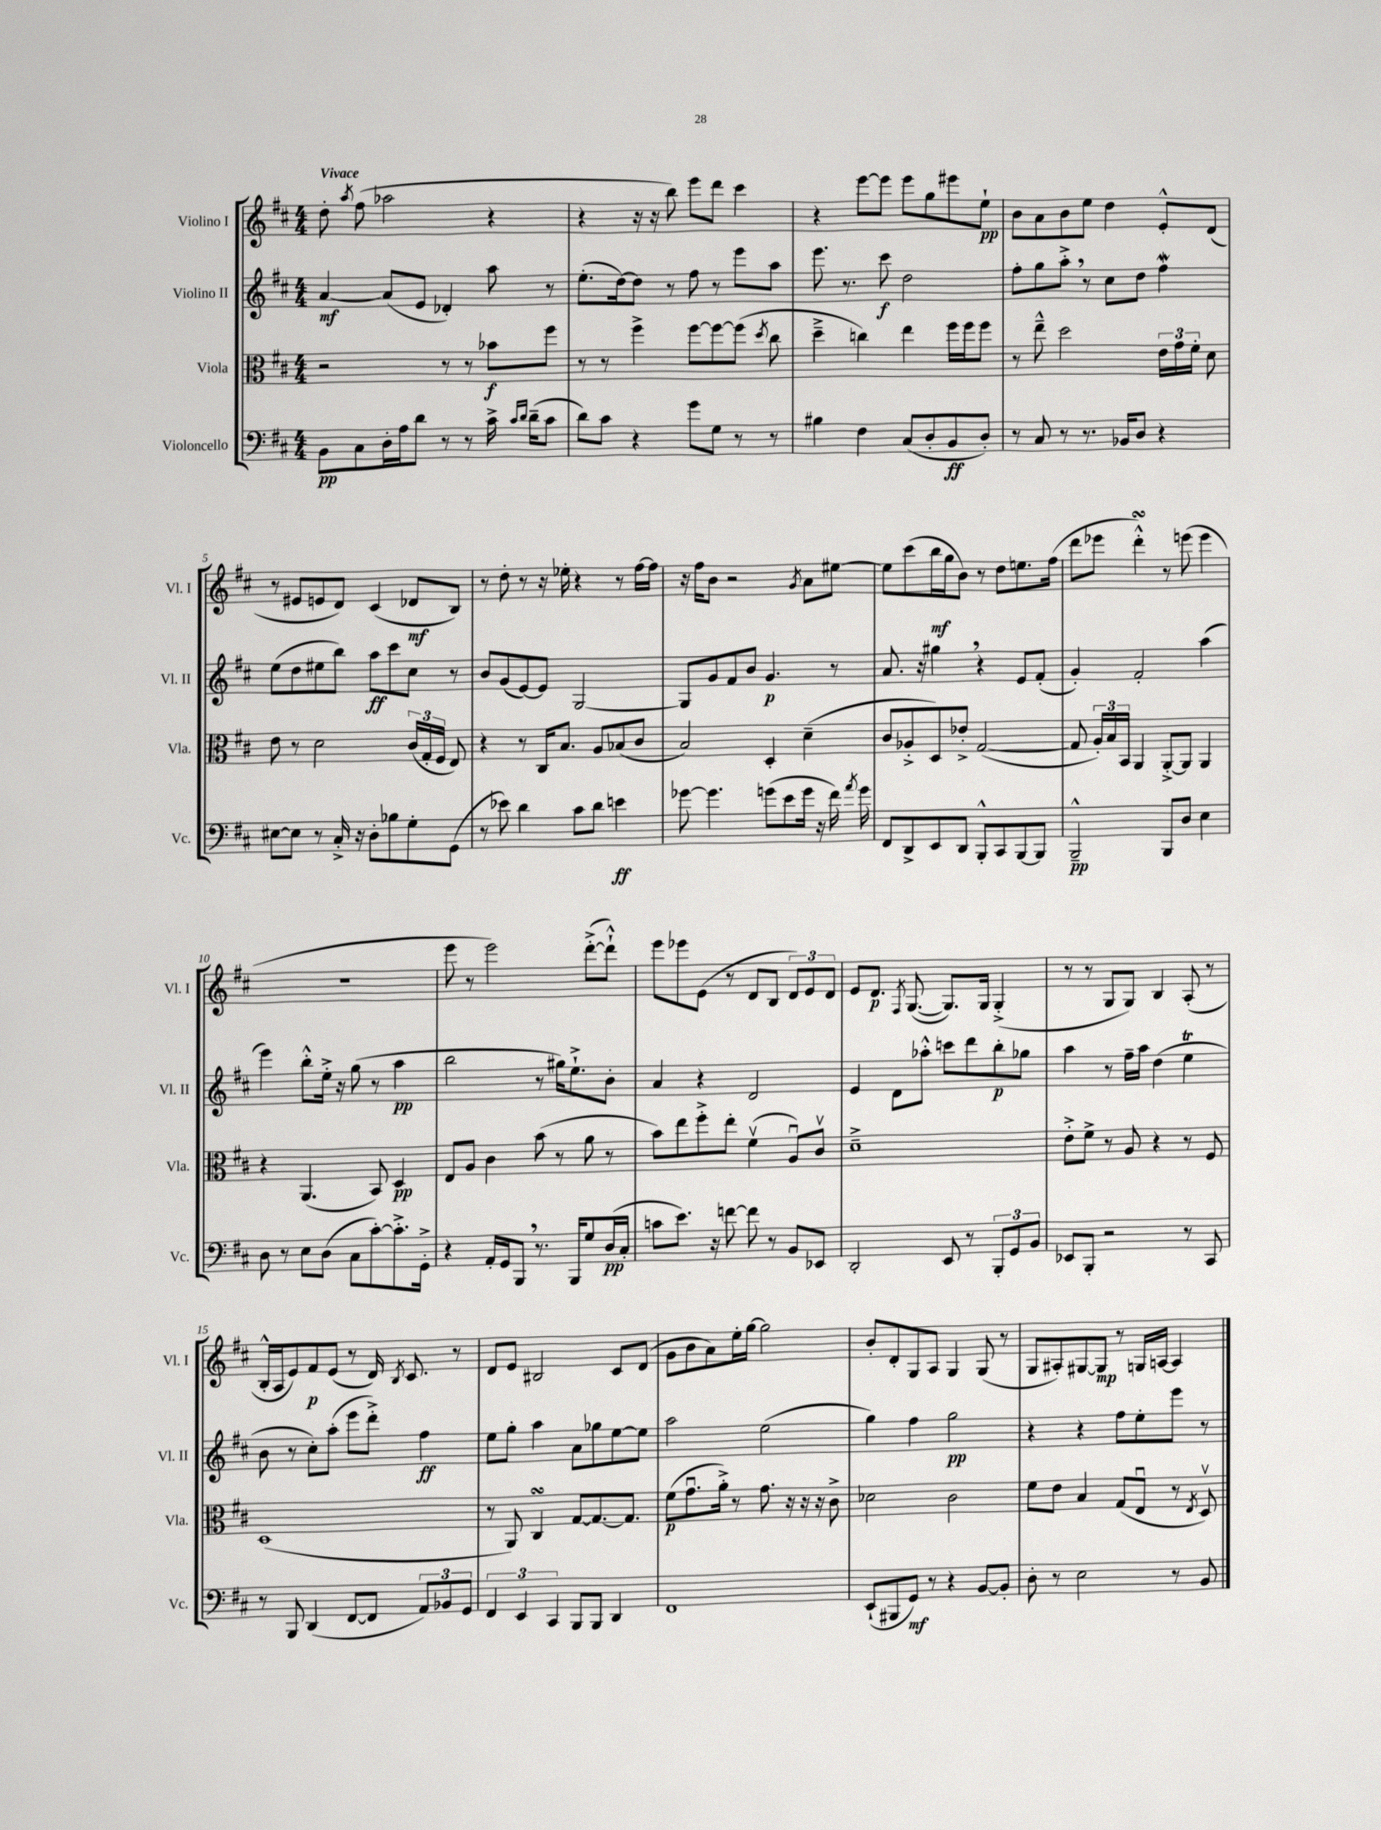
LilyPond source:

<<
\new StaffGroup <<
\new Staff = "s0" \with { instrumentName = "Violino I" shortInstrumentName = "Vl. I" } {
    \clef treble \key d \major \numericTimeSignature \time 4/4 \tempo "Vivace"
    \autoBeamOff d''8-. \acciaccatura { a''8 } fis''8( aes''2 r4 |
    r4 r16 r16 b''8) e'''8[ d'''8] cis'''4 |
    r4 e'''8[~ e'''8] e'''8[ g''8 eis'''8 e''8]-!\pp |
    b'8[ a'8 b'8 e''8] d''4 e'8[-.-^ d'8]( |
    r8 eis'8[ e'8 d'8]) cis'4( des'8[\mf b8]) |
    r8 d''8-. r8 r16 ees''16-. r4 r8 fis''16[~ fis''16] |
    r16 fis''16[ b'8] r2 \acciaccatura { g'8 } a'8[ eis''8]~ |
    eis''8[ cis'''8( b''16\mf g''16 b'8]) r8 d''8[ e''8. fis''16]( |
    d'''8[ ees'''8] d'''4-.-^\turn) r8 e'''8( e'''4 |
    R1 |
    e'''8 r8 e'''2) d'''8[~-.->( d'''8]-!-^) |
    e'''8[ ees'''8 e'8]( r8 d'8[ b8] \tuplet 3/2 { d'8[) e'8 d'8] } |
    e'8[ d'8.]\p \acciaccatura { fis8 } g8.~( g8.[) g16] g4-.->( |
    r8 r8 g8[ g8]) b4 a8-.( r8 |
    b16[-.-^ a16 e'8) fis'8\p e'8]( r8 d'16) \acciaccatura { b8 } cis'8. r8 |
    d'8[ e'8] bis2 cis'8[ d'8]( |
    g'8[ b'8 a'8) e''16-. g''16]~ g''2 |
    b'8[-. d'8-. g8 a8] g4 g8( r8 |
    g8[ ais8-.) gis8~ gis8]\mp r8 g16[ a16]~ a4 \bar "|." |
}
\new Staff = "s1" \with { instrumentName = "Violino II" shortInstrumentName = "Vl. II" } {
    \clef treble \key d \major \numericTimeSignature \time 4/4
    \autoBeamOff a'4~\mf a'8[( e'8] des'4-.) a''8 r8 |
    e''8.[-.( d''16~) d''8] r8 fis''8 r8 e'''8[ a''8] |
    e'''8. r8. cis'''8\f d''2 |
    fis''8[-. g''8 a''8]-.-> \breathe r8 cis''8[ d''8] fis''4\mordent |
    e''8[( d''8 eis''8 b''8]) a''8[\ff cis'''8 cis''8] r8 |
    b'8[ g'8( e'8~) e'8] g2~ |
    g8[ g'8 fis'8 b'8] g'4.\p r8 |
    a'8. r16 gis''4 \breathe r4 e'8[ fis'8]-.( |
    g'4-.) fis'2-. a''4( |
    e'''4) b''8[-.-^ e''16]-.-> r16 g''8( r8 a''4\pp |
    b''2 r8 gis''16[) e''8.-!-> b'8]-. |
    a'4 r4 d'2 |
    e'4 d'8[ aes''8]-.-^ c'''8[ d'''8 b''8-.\p ges''8] |
    a''4 r8 fis''16[-- a''16] d''4( e''4\trill |
    b'8 r8 cis''8[-.) a''8]-.( e'''8[ d'''8]-.->) fis''4\ff |
    e''8[ g''8]-. a''4 a'8[ ges''8 e''8~ e''8] |
    a''2 e''2( |
    g''4) fis''4 g''2\pp |
    r4 r4 fis''8[ e''8-. e'''8] r8 \bar "|." |
}
\new Staff = "s2" \with { instrumentName = "Viola" shortInstrumentName = "Vla." } {
    \clef alto \key d \major \numericTimeSignature \time 4/4
    \autoBeamOff r2 r8 r8 bes'8[\f fis''8] |
    r8 r8 fis''4-> fis''8[~ fis''8~ fis''8]( \acciaccatura { d''8 } cis''8 |
    d''4---> c''4) e''4 fis''16[ fis''16 fis''8] |
    r8 e''8---^ d''2 \tuplet 3/2 { e'16[ g'16 fis'16]-. } d'8 |
    e'8 r8 d'2 \tuplet 3/2 { cis'16[( g16-. fis16] } e8) |
    r4 r8 cis16[ b8.] a8[ bes8( cis'8] |
    b2) d4-. d'4--( |
    cis'8[ aes8-.-> d8) ees'8]-.-> g2~( |
    g8 \tuplet 3/2 { a16[-.) b16 b,16] } a,4 a,8[~-.-> a,8] a,4 |
    r4 a,4.( b,8) d4\pp |
    e8[ a8] cis'4 b'8( r8 a'8 r8 |
    b'8[) e''8 fis''8-.-> e''8]-. fis'4\upbow( a8[\downbow) cis'8]\upbow |
    d'1---> |
    e'8[-.-> fis'8]-> r8 a8 r4 r8 fis8 |
    d1( |
    r8 a,8) cis4\turn g8[~ g8.~ g8.] |
    fis'8[\p( g'8.\downbow a'16]-.->) r8 g'8. r16 r16 r16 cis'8-> |
    des'2 cis'2 |
    fis'8[ e'8] b4 g8[( e8]\downbow r8 \acciaccatura { e8 } d8\upbow) \bar "|." |
}
\new Staff = "s3" \with { instrumentName = "Violoncello" shortInstrumentName = "Vc." } {
    \clef bass \key d \major \numericTimeSignature \time 4/4
    \autoBeamOff b,8[\pp cis8 d16-. a16 d'8] r8 r8 cis'16-> \grace { cis'16[ d'16] } d'16[--( cis'8] |
    d'8[) cis'8] r4 g'8[ g8] r8 r8 |
    bis4 fis4 cis8[( d8-. b,8\ff d8]-.) |
    r8 cis8 r8 r8. bes,16[ d8] r4 |
    eis8[~ eis8] r8 cis16-.-> r16 d8[-. bes8 g8-. g,8]( |
    r8 ees'8) d'4 cis'8[ d'8] e'4\ff |
    ges'8~ ges'4. g'8[( e'8 g'16] r16 fis'16) \acciaccatura { a'8 } g'16 |
    fis,8[ d,8-> e,8 d,8] b,,8[-.-^ cis,8 b,,8~ b,,8] |
    b,,2---^\pp b,,8[ d8] e4 |
    d8 r8 e8[ d8]( cis8[ cis'8~-.) cis'8.-.-> g,16]-.-> |
    r4 a,16[-. g,16 b,,8] \breathe r8. b,,16[ g8 d16\pp( cis16]-. |
    c'8[ e'8.]) r16 f'8~ f'8 r8 b,8[ ees,8] |
    d,2-. e,8 r8 \tuplet 3/2 { b,,8[-. g,8 b,8] } |
    ees,8[ b,,8]-. r2 r8 cis,8 |
    r8 b,,8 d,4( fis,8[~ fis,8] \tuplet 3/2 { a,8[) bes,8 g,8] } |
    \tuplet 3/2 { fis,4 e,4 cis,4 } b,,8[ b,,8] d,4 |
    fis,1 |
    e,8[-!( bis,,8 g,8]\mf) r8 r4 b,8[~ b,8]-. |
    d8-. r8 e2 r8 b,8 \bar "|." |
}
>>
>>
